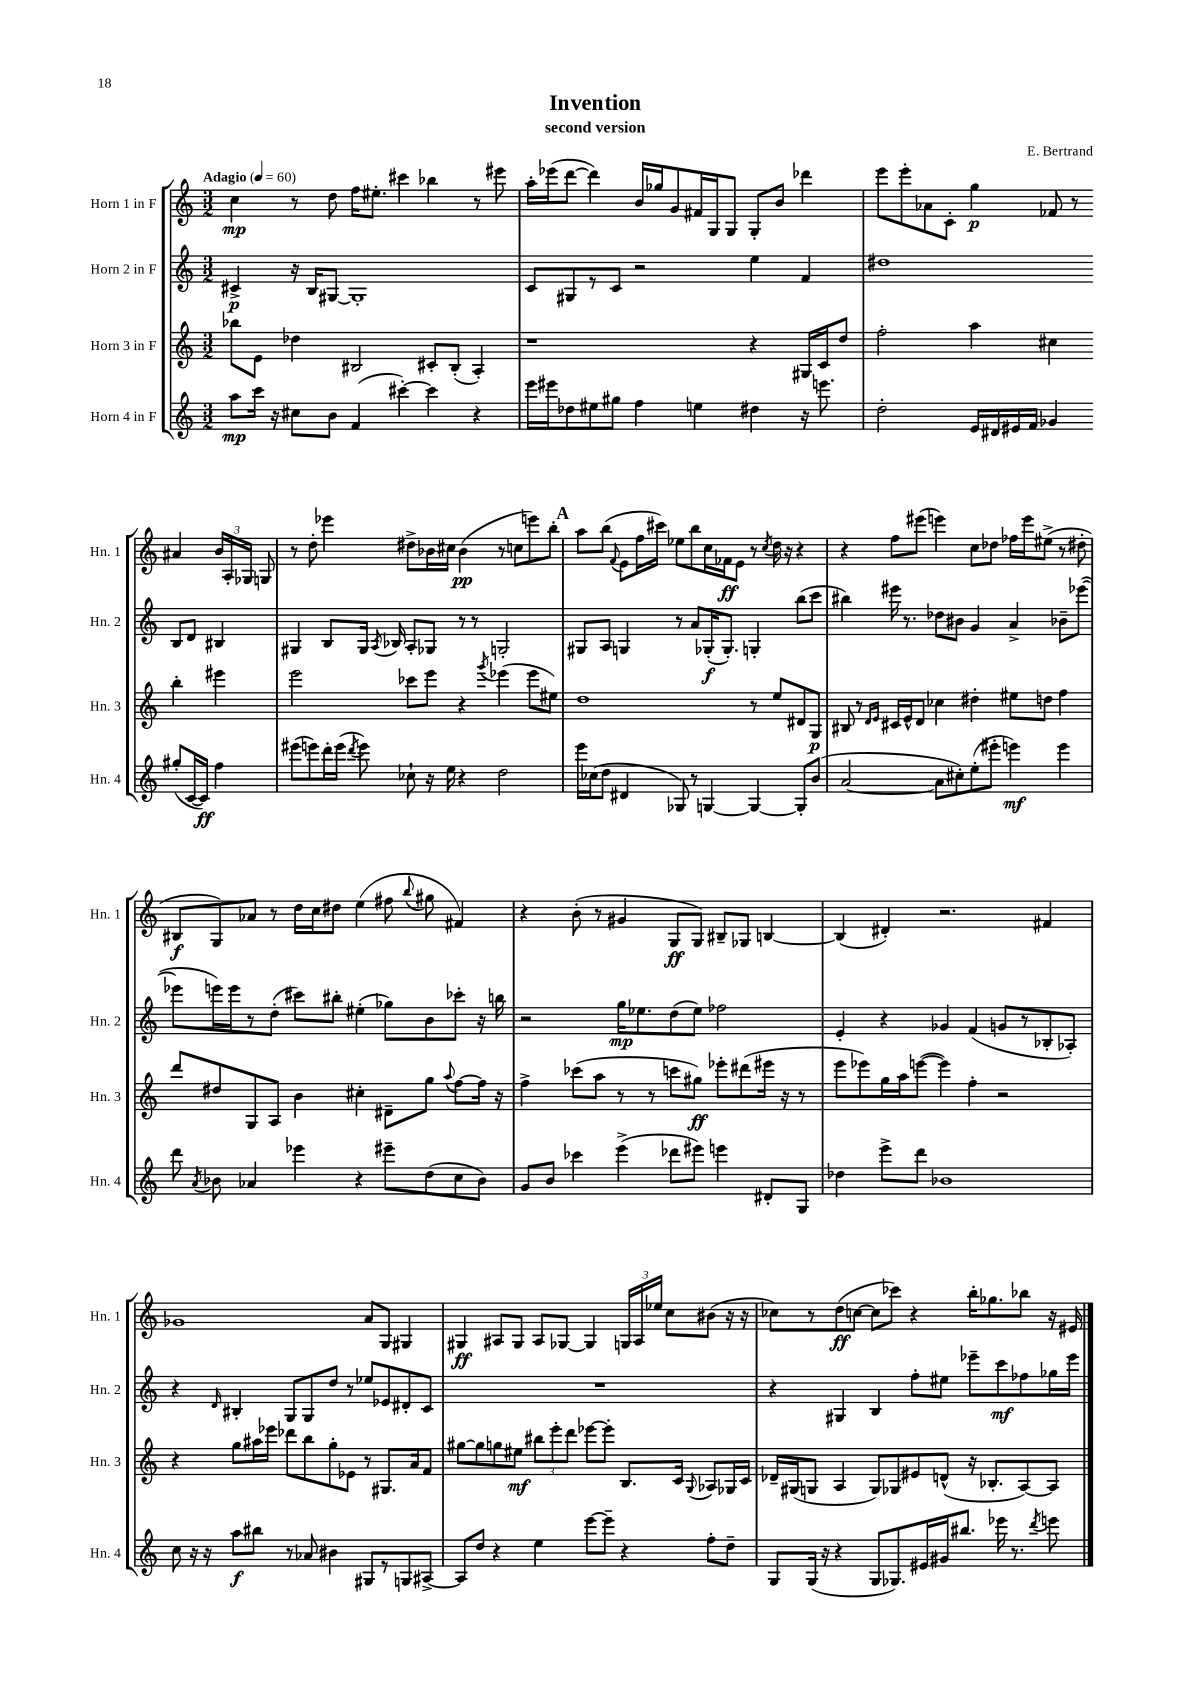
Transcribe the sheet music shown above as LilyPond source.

\header { title = "Invention" composer = "E. Bertrand" subtitle = "second version" }
<<
\new StaffGroup <<
\new Staff = "s0" \with { instrumentName = "Horn 1 in F" shortInstrumentName = "Hn. 1" } {
    \clef treble \key c \major \numericTimeSignature \time 3/2 \tempo "Adagio" 4 = 60
    \autoBeamOff c''4\mp r8 d''8 f''16[ eis''8.]-. cis'''4 bes''4 r8 eis'''8 |
    a''16[-. ees'''16( d'''8]~ d'''4) b'16[ ges''16 g'8 fis'16 g16 g8] g8[-. b'8] des'''4 |
    e'''8[ e'''8-. aes'8 c'8]-. g''4\p fes'8 r8 ais'4 \tuplet 3/2 { b'16[ a16-. ges16] } g8 |
    r8 d''8-. ees'''4 dis''8[-> bes'16 cis''16] bes'4\pp( r8 c''8[ e'''8) b''8]-. |
    \mark \markup { \bold "A" } a''8[ b''8]( \appoggiatura { f'8 } e'8[ f''16 cis'''16]) ees''8[ b''8 c''16 fes'16\ff e'8] r8 \acciaccatura { c''8 } d''16 r16 r4 |
    r4 f''8[ eis'''8]( e'''4) c''8[ des''8] fes''16[ e'''16 eis''8]->( r8 dis''8-. |
    bis8[\f g8) aes'8] r8 d''16[ c''16 dis''8] e''4( fis''8 \appoggiatura { b''8 } gis''8 fis'4) |
    r4 b'8-.( r8 gis'4 g8[\ff g8]) bis8[-- ges8] b4~ |
    b4( dis'4-.) r2. fis'4 |
    ges'1 a'8[ g8] gis4 |
    gis4\ff ais8[ gis8] ais8[ ges8]~ ges4 \tuplet 3/2 { g16[ ais16 ees''16] } c''8[ bis'8]( r16 r16 |
    ces''8[) r8 d''8\ff( c''8]~ c''8[ ces'''8]) r4 b''16[-. ges''8. bes''8] r16 eis'16 \bar "|." |
}
\new Staff = "s1" \with { instrumentName = "Horn 2 in F" shortInstrumentName = "Hn. 2" } {
    \clef treble \key c \major \numericTimeSignature \time 3/2
    \autoBeamOff cis'4->\p r16 b16[ gis8]~ gis1-. |
    c'8[ gis8 r8 c'8] r2 e''4 f'4 |
    dis''1 b8[ d'8] bis4 |
    gis4 b8[ gis16] \acciaccatura { a8 } bes16 a8[-. ges8] r8 r8 g2-. |
    \mark \markup { \bold "A" } gis8[ a8] g4 r8 a'8[ ges16-.\f( ges8.]-.) g4-. b''8[( c'''8] |
    bis''4) eis'''16 r8. des''8[ bis'8] g'4 a'4-> bes'8[-- ees'''8]~( |
    ees'''8[ e'''16) e'''16 r8 d''8]-.( cis'''8[) bis''8]-. eis''4-.( ges''8[) b'8 ces'''8]-. r16 b''16 |
    r2 g''16[\mp ees''8. d''8( ees''8]) fes''2 |
    e'4-. r4 ges'4 f'4( g'8[ r8 bes8-. aes8]-.) |
    r4 \grace { d'16 } bis4-. g8[ g8 d''8] r8 ees''8[ ees'8 dis'8-. c'8] |
    R1. |
    r4 gis4 b4 f''8[-. eis''8] ees'''8[-- c'''8\mf fes''8 ges''16 ees'''16] \bar "|." |
}
\new Staff = "s2" \with { instrumentName = "Horn 3 in F" shortInstrumentName = "Hn. 3" } {
    \clef treble \key c \major \numericTimeSignature \time 3/2
    \autoBeamOff bes''8[ e'8] des''4 bis2 cis'8[-. bis8]-.( a4-.) |
    r1 r4 gis16[ c'16 d''8] |
    f''2-. a''4 cis''4 b''4-. eis'''4 |
    e'''2 ces'''8[ e'''8] r4 \acciaccatura { g'''8 } ees'''4( ees'''8[ eis''8]) |
    \mark \markup { \bold "A" } d''1 r8 e''8[ dis'8 g8]\p |
    bis8 r8 \grace { d'16[ e'16] } cis'16[ e'16-^ d'8] ces''4 dis''4-. eis''8[ d''8] f''4 |
    d'''8[ dis''8 g8 a8] b'4 cis''4-. dis'8[-- g''8] \appoggiatura { a''8 } f''8[~ f''16] r16 |
    f''4-> ces'''8[( a''8] r8 r8 c'''8[ gis''8]\ff) ees'''8[-. dis'''8( eis'''16] r16 r8 |
    e'''8[ ees'''8) g''16 a''16 e'''8]~( e'''4) f''4-. r2 |
    r4 g''8[ ais''16 ees'''16] des'''8[ b''8 g''8-. ees'8] r8 gis8.[ a'16 f'8] |
    gis''8[~ gis''8 g''8 eis''8]\mf \tuplet 3/2 { bis''8[ e'''8-. d'''8] } ees'''8[~ ees'''8]-. b8.[ c'16] \appoggiatura { g8 } aes8[ ges16 c'16] |
    des'16[-- gis16( g8] a4 g8[) ges8 eis'8 d'8]-^( r16 bes8.[-. a8~) a8] \bar "|." |
}
\new Staff = "s3" \with { instrumentName = "Horn 4 in F" shortInstrumentName = "Hn. 4" } {
    \clef treble \key c \major \numericTimeSignature \time 3/2
    \autoBeamOff a''8[\mp c'''16] r16 cis''8[ b'8] f'4( cis'''4~-.) cis'''4 r4 |
    e'''16[ eis'''16 des''8 eis''8 gis''8] f''4 e''4 dis''4 r16 e'''8. |
    d''2-. e'16[ dis'16 eis'16 f'16] ges'4 gis''8[-.( c'16~ c'16]\ff) f''4 |
    eis'''8[( e'''8) d'''16-. e'''16]( \acciaccatura { d'''8 } e'''8) ces''8-! r16 e''16 r4 d''2 |
    \mark \markup { \bold "A" } e'''16[ ces''16( d''8] dis'4 ges8) r8 g4~ g4~ g8[-. b'8]( |
    a'2~ a'8[ cis''8-.) e''8-.( eis'''8]-. e'''4\mf) e'''4 |
    d'''8 \acciaccatura { a'8 } bes'8 aes'4 ees'''4 r4 eis'''8[-- d''8( c''8 bes'8]) |
    g'8[ b'8] ces'''4 e'''4->( des'''8[ eis'''8]) e'''4 dis'8[-. g8] |
    des''4 e'''8[-> d'''8] bes'1 |
    c''8 r16 r16 a''8[\f bis''8] r8 aes'8 bis'4 gis8[ r8 g8 ais8]~-> |
    ais8[ d''8] r4 e''4 e'''8[~ e'''8]-- r4 f''8[-. d''8]-- |
    g8[ g16]( r16 r4 g8[ ges8.) eis'16 gis'16 bis''8.] ees'''16 r8. \acciaccatura { d'''8 } e'''8 \bar "|." |
}
>>
>>
\layout { \context { \Score \remove "Bar_number_engraver" } }
